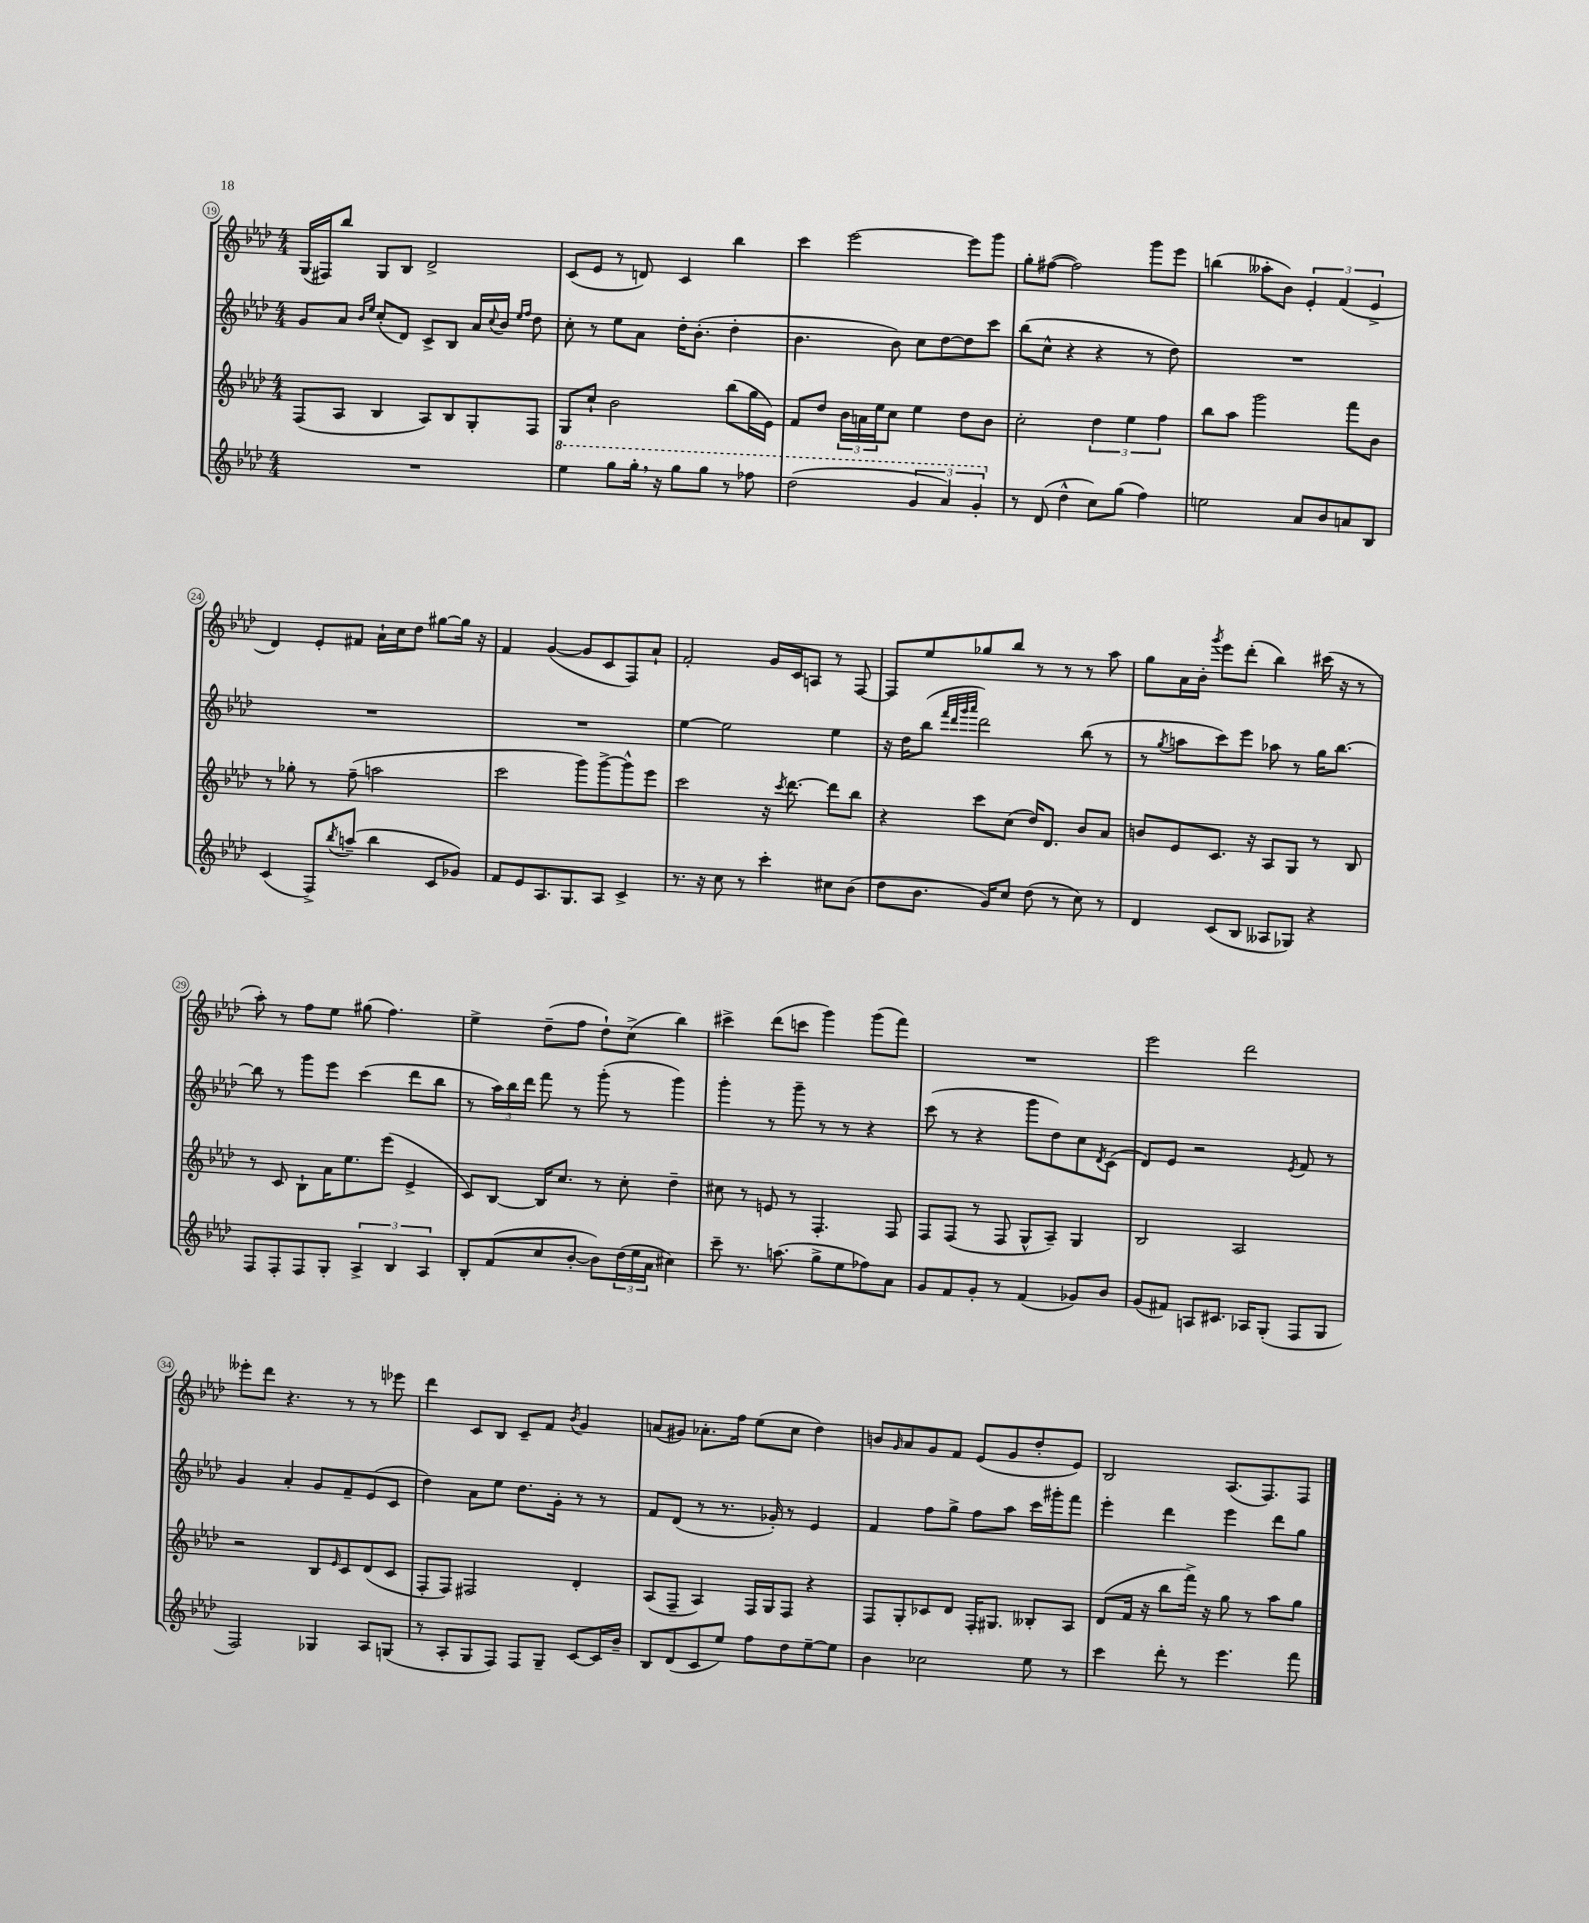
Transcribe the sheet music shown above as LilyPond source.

<<
\new StaffGroup <<
\new Staff = "s0" {
    \clef treble \key aes \major \numericTimeSignature \time 4/4
    g16( fis16) bes''8 g8 bes8 des'2-> |
    c'8( ees'8 r8 d'8) c'4 bes''4 |
    c'''4 ees'''2~ ees'''8 g'''8 |
    g''8-. fis''8~( fis''2) g'''8 ees'''8 |
    b''4( aeses''8-. bes'8) \tuplet 3/2 { ees'4-. f'4( ees'4-> } |
    des'4) ees'8-. fis'8 aes'16-! c''16 des''8 gis''8~ gis''16 r16 |
    f'4 g'4~( g'8 c'8 f8) aes'8-! |
    f'2-. g'16 c'16 a8 r8 f8~ |
    f8 ees''8 ges''8 bes''8 r8 r8 r8 aes''8 |
    g''8 aes'16 bes'16-. \acciaccatura { g'''8 } ees'''8 des'''8-.( bes''4) cis'''16( r16 r8 |
    aes''8-.) r8 f''8 ees''8 gis''8( f''4.) |
    ees''4-> des''8--( f''8 des''8-!) c''8->( bes''4) |
    cis'''4-> des'''8( c'''8 g'''4) g'''8( f'''8) |
    R1 |
    ees'''2 des'''2 |
    eeses'''8-. des'''8 r4. r8 r8 ees'''8 |
    des'''4 c'8 bes8 c'8-- f'8 \acciaccatura { bes'8 } g'4 |
    a'8( gis'8) aes'8.-. f''16 ees''8( c''8 des''4) |
    b'8 \grace { g'16 } aes'8 g'8 f'8 ees'8( g'8 des''8-. ees'8) |
    bes2 aes8.( f8.) f8 \bar "|." |
}
\new Staff = "s1" {
    \clef treble \key aes \major \numericTimeSignature \time 4/4
    g'8 aes'8 \grace { bes'16 ees''16 } c''8-.( des'8) c'8-> bes8 aes'16 \appoggiatura { c''8 } bes'16 \grace { ees''16 f''16 } des''8 |
    c''8-. r8 ees''8 aes'8 des''16-. bes'8.-.( des''4-. |
    bes'4. bes'8) c''8 des''8~ des''8 c'''8 |
    bes''8( c''8-^ r4 r4 r8 des''8) |
    R1 |
    R1 |
    R1 |
    ees''4~ ees''2 ees''4 |
    r16 des''16 bes''8( \grace { f'''32 des'''32 g'''32 aes'''32 } des'''2) bes''8( r8 |
    r8 \acciaccatura { g''8 } a''8 c'''8) ees'''8 aes''8 r8 g''16 bes''8.~ |
    bes''8 r8 g'''8 ees'''8 c'''4( des'''8 bes''8 |
    r8 \tuplet 3/2 { aes''16) bes''16 des'''16 } f'''8 r8 g'''8-.( r8 g'''4) |
    g'''4-. r8 g'''8-- r8 r8 r4 |
    c'''8( r8 r4 g'''8 des''8) c''8 \acciaccatura { des'8 } c'8( |
    des'8) ees'8 r2 \acciaccatura { ees'8 } f'8 r8 |
    g'4 aes'4-. g'8 f'8-- ees'8( c'8 |
    des''4) aes'8 ees''8 des''8. g'16-. r8 r8 |
    f'8 des'8( r8 r8. ges'16-.) r8 ees'4 |
    f'4 f''8 g''8-> f''8 aes''8 c'''16 gis'''16-. f'''8 |
    ees'''4-. des'''4 ees'''4 des'''8 g''8 \bar "|." |
}
\new Staff = "s2" {
    \clef treble \key aes \major \numericTimeSignature \time 4/4
    f8( aes8 bes4 aes8) bes8 g8-. f8 |
    g8 c''8-! bes'2 bes''8( g''16 ees'16) |
    f'8 des''8 \tuplet 3/2 { bes'16 a'16 ees''16 } c''8 ees''4 des''8 bes'8 |
    c''2-. \tuplet 3/2 { des''4 ees''4 f''4 } |
    bes''8 aes''8 g'''2 f'''8 bes'8 |
    r8 ges''8-. r8 f''8--( a''2 |
    c'''2 g'''8) g'''8~-> g'''8-^ ees'''8 |
    c'''2 r16 \acciaccatura { c'''8 } des'''8.~ des'''8 bes''8 |
    r4 c'''8 c''8( des''16) des'8. bes'8 aes'8 |
    b'8 ees'8 c'8. r16 aes8 g8 r8 bes8 |
    r8 c'8 bes8-! aes'16 ees''8. ees'''8( ees'4-> |
    c'8) bes8~ bes16 c''8. r8 c''8-. des''4-- |
    cis''8 r8 e'8 r8 f4.-. f8 |
    f8 f8( r8 f8 g8-^ aes8--) g4 |
    bes2 aes2 |
    r2 bes8 \grace { ees'16 } c'8 des'8( c'8 |
    f8-. f8) fis2 des'4-. |
    aes8( f8-- aes4) f16 g16 f8 r4 |
    f8 g8-. ces'8 des'8 f16-. gis8. beses8-. aes8 |
    des'8( f'16 r16 bes''8 f'''16->) r16 g''8 r8 aes''8 g''8 \bar "|." |
}
\new Staff = "s3" {
    \clef treble \key aes \major \numericTimeSignature \time 4/4
    R1 |
    \ottava #1 ees'''4 g'''8 g'''16-. \breathe r16 g'''8 g'''8 r8 fes'''8 |
    des'''2( \tuplet 3/2 { g''4 aes''4) g''4-. \ottava #0 } |
    r8 des'8( des''4-^ c''8) g''8( f''4) |
    e''2 aes'8 bes'8 a'8 bes8 |
    c'4( f8->) \acciaccatura { bes''8 } a''8--( bes''4 c'8 ges'8) |
    f'8 ees'8 aes8. g8. aes8 c'4-> |
    r8. r16 c''8 r8 c'''4-. cis''8 bes'8( |
    des''8 bes'8. g'16) c''8 des''8( r8 c''8) r8 |
    des'4 c'8( bes8 aeses8 ges8) r4 |
    f8 f8-. f8 g8-. \tuplet 3/2 { aes4-> bes4 aes4 } |
    bes8-. f'8( c''8 bes'8~-. bes'8) \tuplet 3/2 { des''16( ees''16 aes'16 } cis''4) |
    c'''8-- r8. a''8.( g''8-> ees''8 fes''8) aes'8 |
    g'8 f'8 g'8-. r8 f'4( ges'8) bes'8 |
    g'8( fis'8) a8 cis'8. aes16 g8-.( f8 g8 |
    f2) ges4 aes8 g8( |
    r8 aes8-. g8 f8) f8 g8-- c'8~ c'16 bes'16-- |
    bes8 des'8( c'8 ees''8) f''8 des''8 ees''8~-- ees''8 |
    bes'4 ces''2 ees''8 r8 |
    c'''4 des'''8-. r8 ees'''4. f'''8 \bar "|." |
}
>>
>>
\layout { \context { \Score currentBarNumber = #19 \override BarNumber.stencil = #(make-stencil-circler 0.1 0.3 ly:text-interface::print) } }
